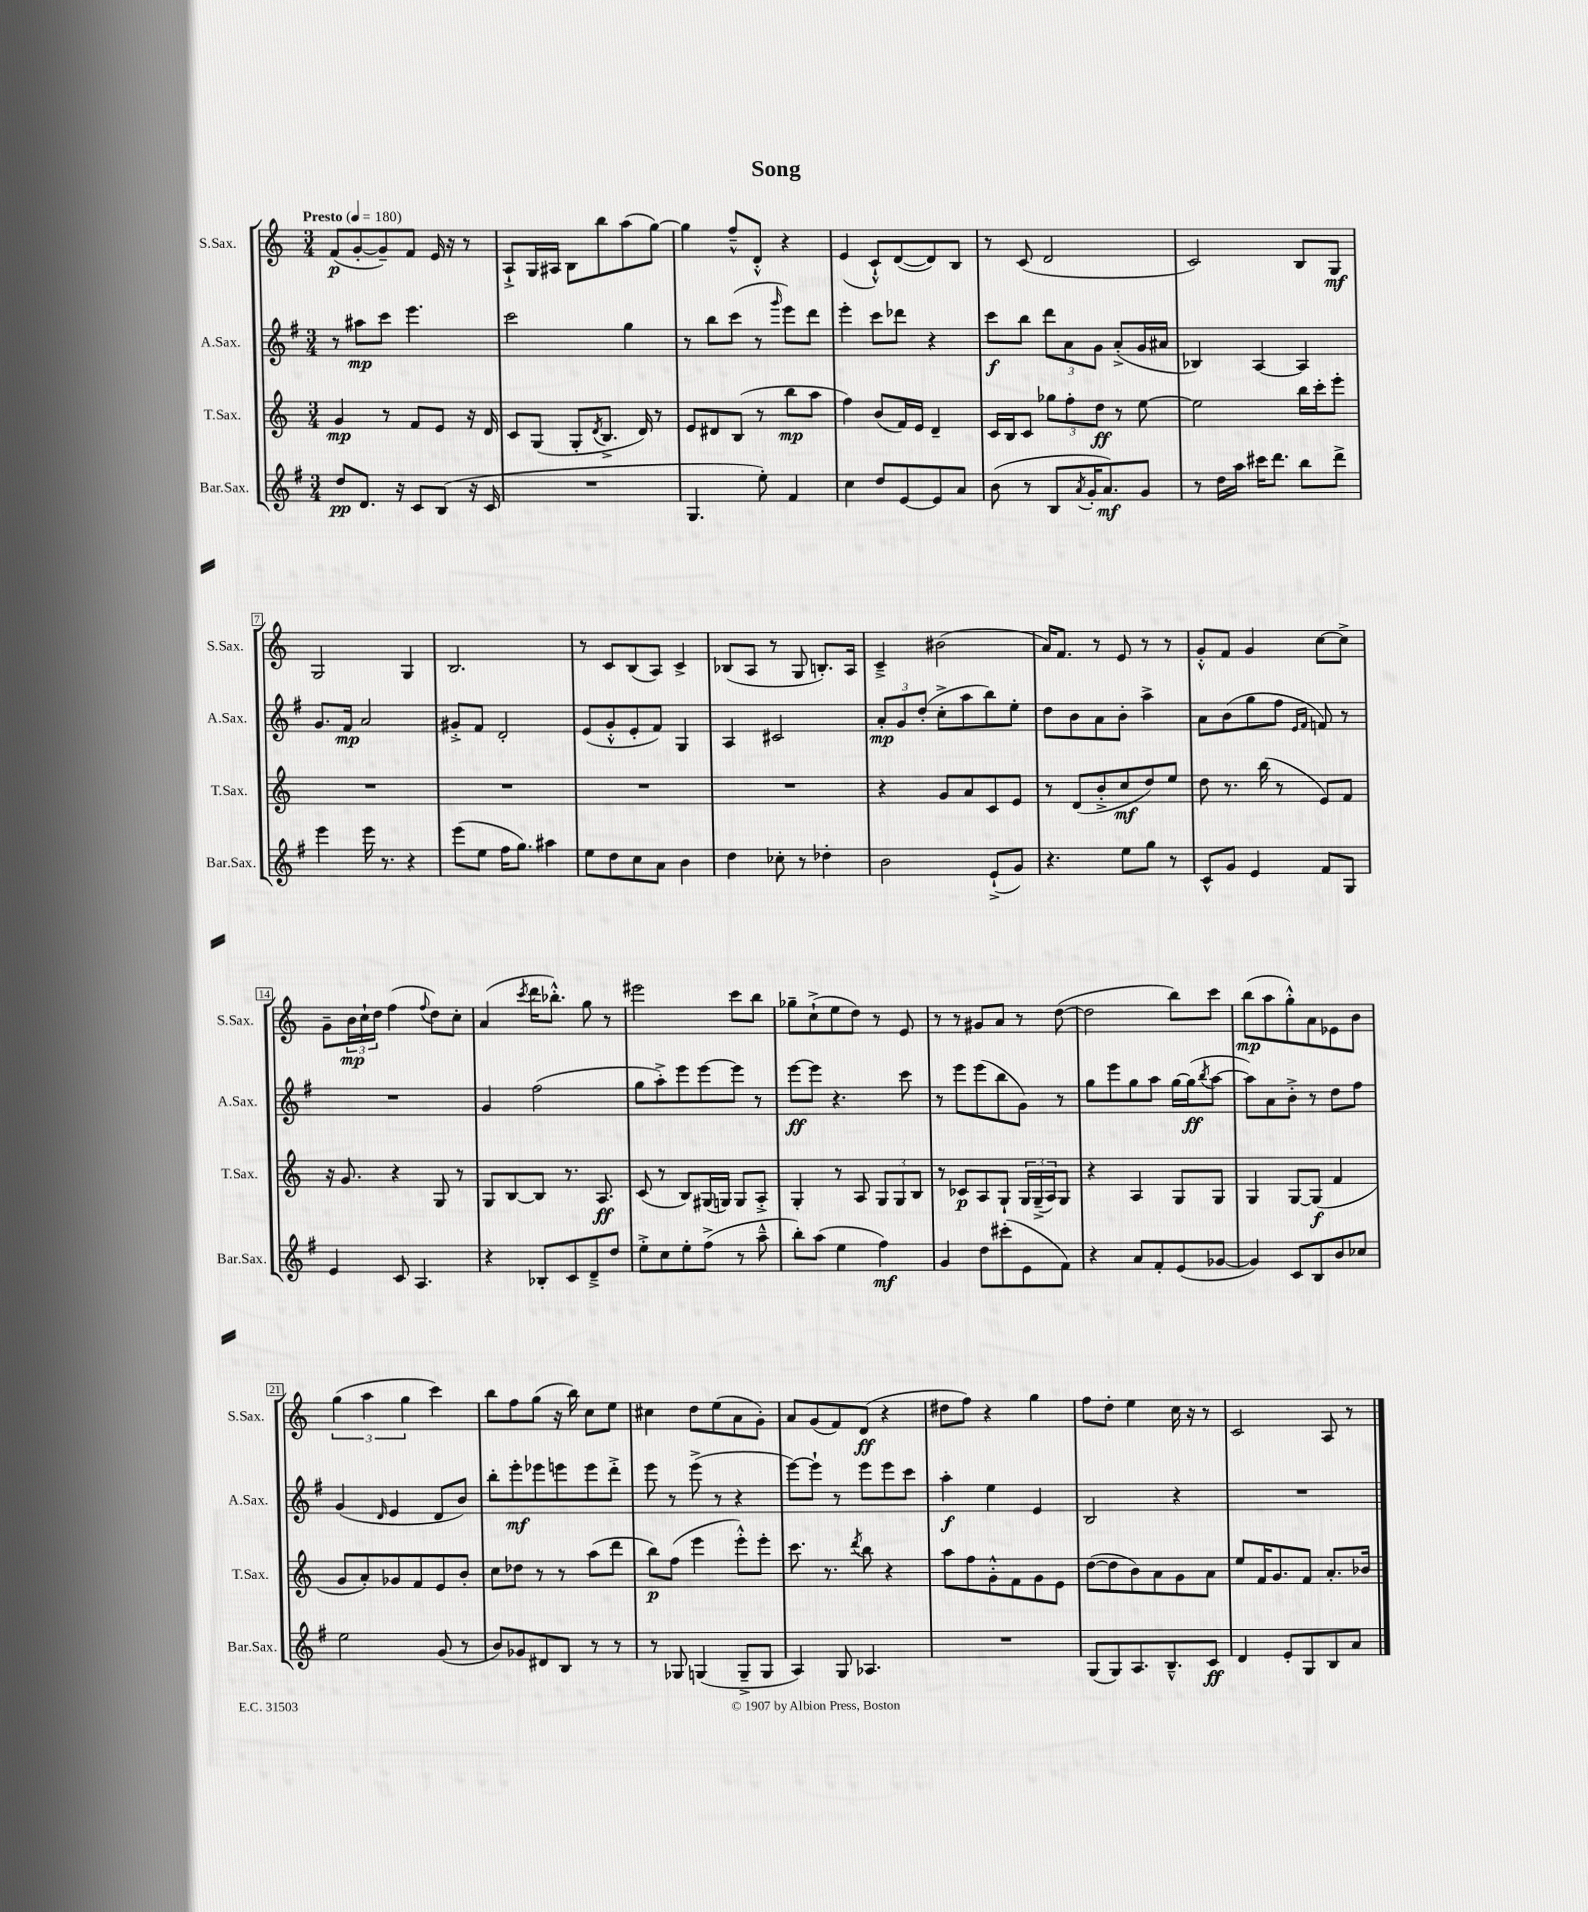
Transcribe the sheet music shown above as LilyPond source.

\header { title = "Song" }
<<
\new StaffGroup <<
\new Staff = "s0" \with { instrumentName = "S.Sax." shortInstrumentName = "S.Sax." } {
    \clef treble \key c \major \numericTimeSignature \time 3/4 \tempo "Presto" 4 = 180
    f'8\p( g'8~-. g'8--) f'8 e'16 r16 r8 |
    a8-!-> g16 ais16 b8 b''8 a''8( g''8~) |
    g''4 f''8---^ d'8-.-^ r4 |
    e'4( c'8-!-^) d'8~( d'8) b8 |
    r8 c'8( d'2 |
    c'2) b8 g8\mf |
    g2 g4 |
    b2. |
    r8 c'8 b8( a8) c'4-> |
    bes8( a8 r8 g8 b8.-.) a16 |
    c'4---> bis'2( |
    a'16) f'8. r8 e'8 r8 r8 |
    g'8-.-^ f'8 g'4 c''8~ c''8-> |
    g'8-- \tuplet 3/2 { b'16\mp c''16-! d''16 } f''4( \appoggiatura { f''8 } d''8) c''8-. |
    a'4( \acciaccatura { c'''8 } d'''16 bes''8.-.-^) g''8 r8 |
    eis'''2 c'''8 b''8 |
    ges''8-- c''8-!->( e''8 d''8) r8 e'8 |
    r8 r8 gis'8 a'8 r8 d''8~( |
    d''2 b''8) c'''8 |
    b''8\mp( a''8 g''8-.-^) a'8 ees'8 b'8 |
    \tuplet 3/2 { g''4( a''4 g''4 } c'''4) |
    b''8 f''8 g''8( r16 b''16) c''8 e''8 |
    cis''4 d''8 e''8( a'8 g'8-.) |
    a'8 g'8( f'8) d'8\ff( r4 |
    dis''8 f''8) r4 g''4 |
    f''8 d''8-. e''4 c''16 r16 r8 |
    c'2 a8 r8 \bar "|." |
}
\new Staff = "s1" \with { instrumentName = "A.Sax." shortInstrumentName = "A.Sax." } {
    \clef treble \key g \major \numericTimeSignature \time 3/4
    r8 ais''8\mp c'''8 e'''4. |
    c'''2 g''4 |
    r8 b''8 c'''8( r8 \grace { g'''16 } e'''8) d'''8 |
    e'''4-. c'''8 des'''8 r4 |
    c'''8\f b''8 \tuplet 3/2 { d'''8 a'8 g'8 } a'8-.->( g'16 ais'16 |
    bes4) a4~ a4 |
    g'8. fis'16\mp a'2 |
    gis'8-.-> fis'8 d'2-. |
    e'8( g'8-.-^ e'8-. fis'8) g4 |
    a4 cis'2 |
    \tuplet 3/2 { a'8-.\mp g'8 d''8-.( } c''8-.-> a''8 b''8) e''8-. |
    d''8 b'8 a'8 b'8-. a''4-> |
    a'8 b'8( g''8 fis''8 \grace { e'16 fis'16 } f'8) r8 |
    R2. |
    g'4 fis''2( |
    g''8 a''8-.->) e'''8 e'''8~ e'''8 r8 |
    e'''8~\ff e'''8 r4. c'''8 |
    r8 e'''8 e'''8( b''8 g'8) r8 |
    g''8 e'''8 g''8 a''8 g''16~ g''16\ff( \acciaccatura { b''8 } a''8~ |
    a''8) a'8 b'8-.-> r8 d''8 fis''8 |
    g'4( \grace { d'16 } e'4 d'8 b'8) |
    b''8-. e'''8-.\mf ees'''8 e'''8 e'''8 d'''8-.-> |
    e'''8 r8 e'''8->( r8 r4 |
    e'''8~) e'''8-! r8 e'''8 e'''8 c'''8 |
    a''4-.\f e''4 e'4 |
    b2 r4 |
    R2. \bar "|." |
}
\new Staff = "s2" \with { instrumentName = "T.Sax." shortInstrumentName = "T.Sax." } {
    \clef treble \key c \major \numericTimeSignature \time 3/4
    g'4\mp r8 f'8 e'8 r16 d'16 |
    c'8 g8( g8-. \acciaccatura { d'8 } b8.-> d'16) r8 |
    e'8 dis'8 b8( r8 b''8\mp a''8 |
    f''4) b'8( f'16) e'16 d'4-- |
    c'16 b16 c'8 \tuplet 3/2 { ges''8 f''8-. d''8\ff } r8 e''8~ |
    e''2 b''16 c'''16-. e'''8-. |
    R2. |
    R2. |
    R2. |
    R2. |
    r4 g'8 a'8 c'8 e'8 |
    r8 d'8( b'8-.-> c''8\mf d''8) e''8 |
    d''8 r8. b''16( r8 e'8) f'8 |
    r16 g'8. r4 g8 r8 |
    g8 b8~ b8 r8. a8.\ff |
    c'8( r8 b8) gis16( g16) g8 a8-.-> |
    g4-. r8 a8 \tuplet 3/2 { g8 g8 b8 } |
    r8 ces'8\p a8 g8-! \tuplet 3/2 { g16 g16--->( a16) } g8 |
    r4 a4 g8 g8 |
    g4 g8~ g8\f( f'4 |
    g'8 a'8-.) ges'8 f'8 e'8 b'8-. |
    c''8 des''8 r8 r8 a''8( d'''8 |
    b''8\p) f''8( e'''4 e'''8-.-^) e'''8-. |
    c'''8. r8. \acciaccatura { d'''8 } b''8 r4 |
    a''8 f''8 g'8-.-^ f'8 g'8 e'8 |
    d''8~( d''8 b'8) a'8 g'8 a'8 |
    e''8 f'16 g'8. f'8 a'8.-. bes'16 \bar "|." |
}
\new Staff = "s3" \with { instrumentName = "Bar.Sax." shortInstrumentName = "Bar.Sax." } {
    \clef treble \key g \major \numericTimeSignature \time 3/4
    d''8\pp d'8. r16 c'8 b8( r16 c'16 |
    R2. |
    g4. e''8-.) fis'4 |
    c''4 d''8 e'8~ e'8 a'8 |
    b'8( r8 b8 \acciaccatura { a'8 } g'16-. a'8.\mf) g'8 |
    r8 d''16 a''16 cis'''16 d'''8. b''8 d'''8-> |
    e'''4 e'''16 r8. r4 |
    e'''8( e''8 fis''16 g''8.) ais''4 |
    e''8 d''8 c''8 a'8 b'4 |
    d''4 ces''8-. r8 des''4-. |
    b'2 e'8-!->( g'8) |
    r4. e''8 g''8 r8 |
    c'8-^ g'8 e'4 fis'8 g8 |
    e'4 c'8 a4. |
    r4 bes8-. c'8 d'8---> d''8 |
    e''8-.-> c''8 e''8-. fis''8->( r8 a''8---^ |
    b''8-.) a''8( e''4 fis''4\mf) |
    g'4 d''8 cis'''8-.( e'8 fis'8) |
    r4 a'8 fis'8-. e'8( ges'8~ |
    ges'4) c'8 b8 b'8 ces''8 |
    e''2 g'8( r8 |
    b'8) ges'8 dis'8 b8 r8 r8 |
    r8 ges8 g4( g8---> g8 |
    a4) g8 aes4. |
    R2. |
    g8( g8) a8. b8.---^ c'8\ff |
    d'4 e'8-. g8 b8 a'8 \bar "|." |
}
>>
>>
\layout { \context { \Score \override BarNumber.stencil = #(make-stencil-boxer 0.1 0.3 ly:text-interface::print) } }
